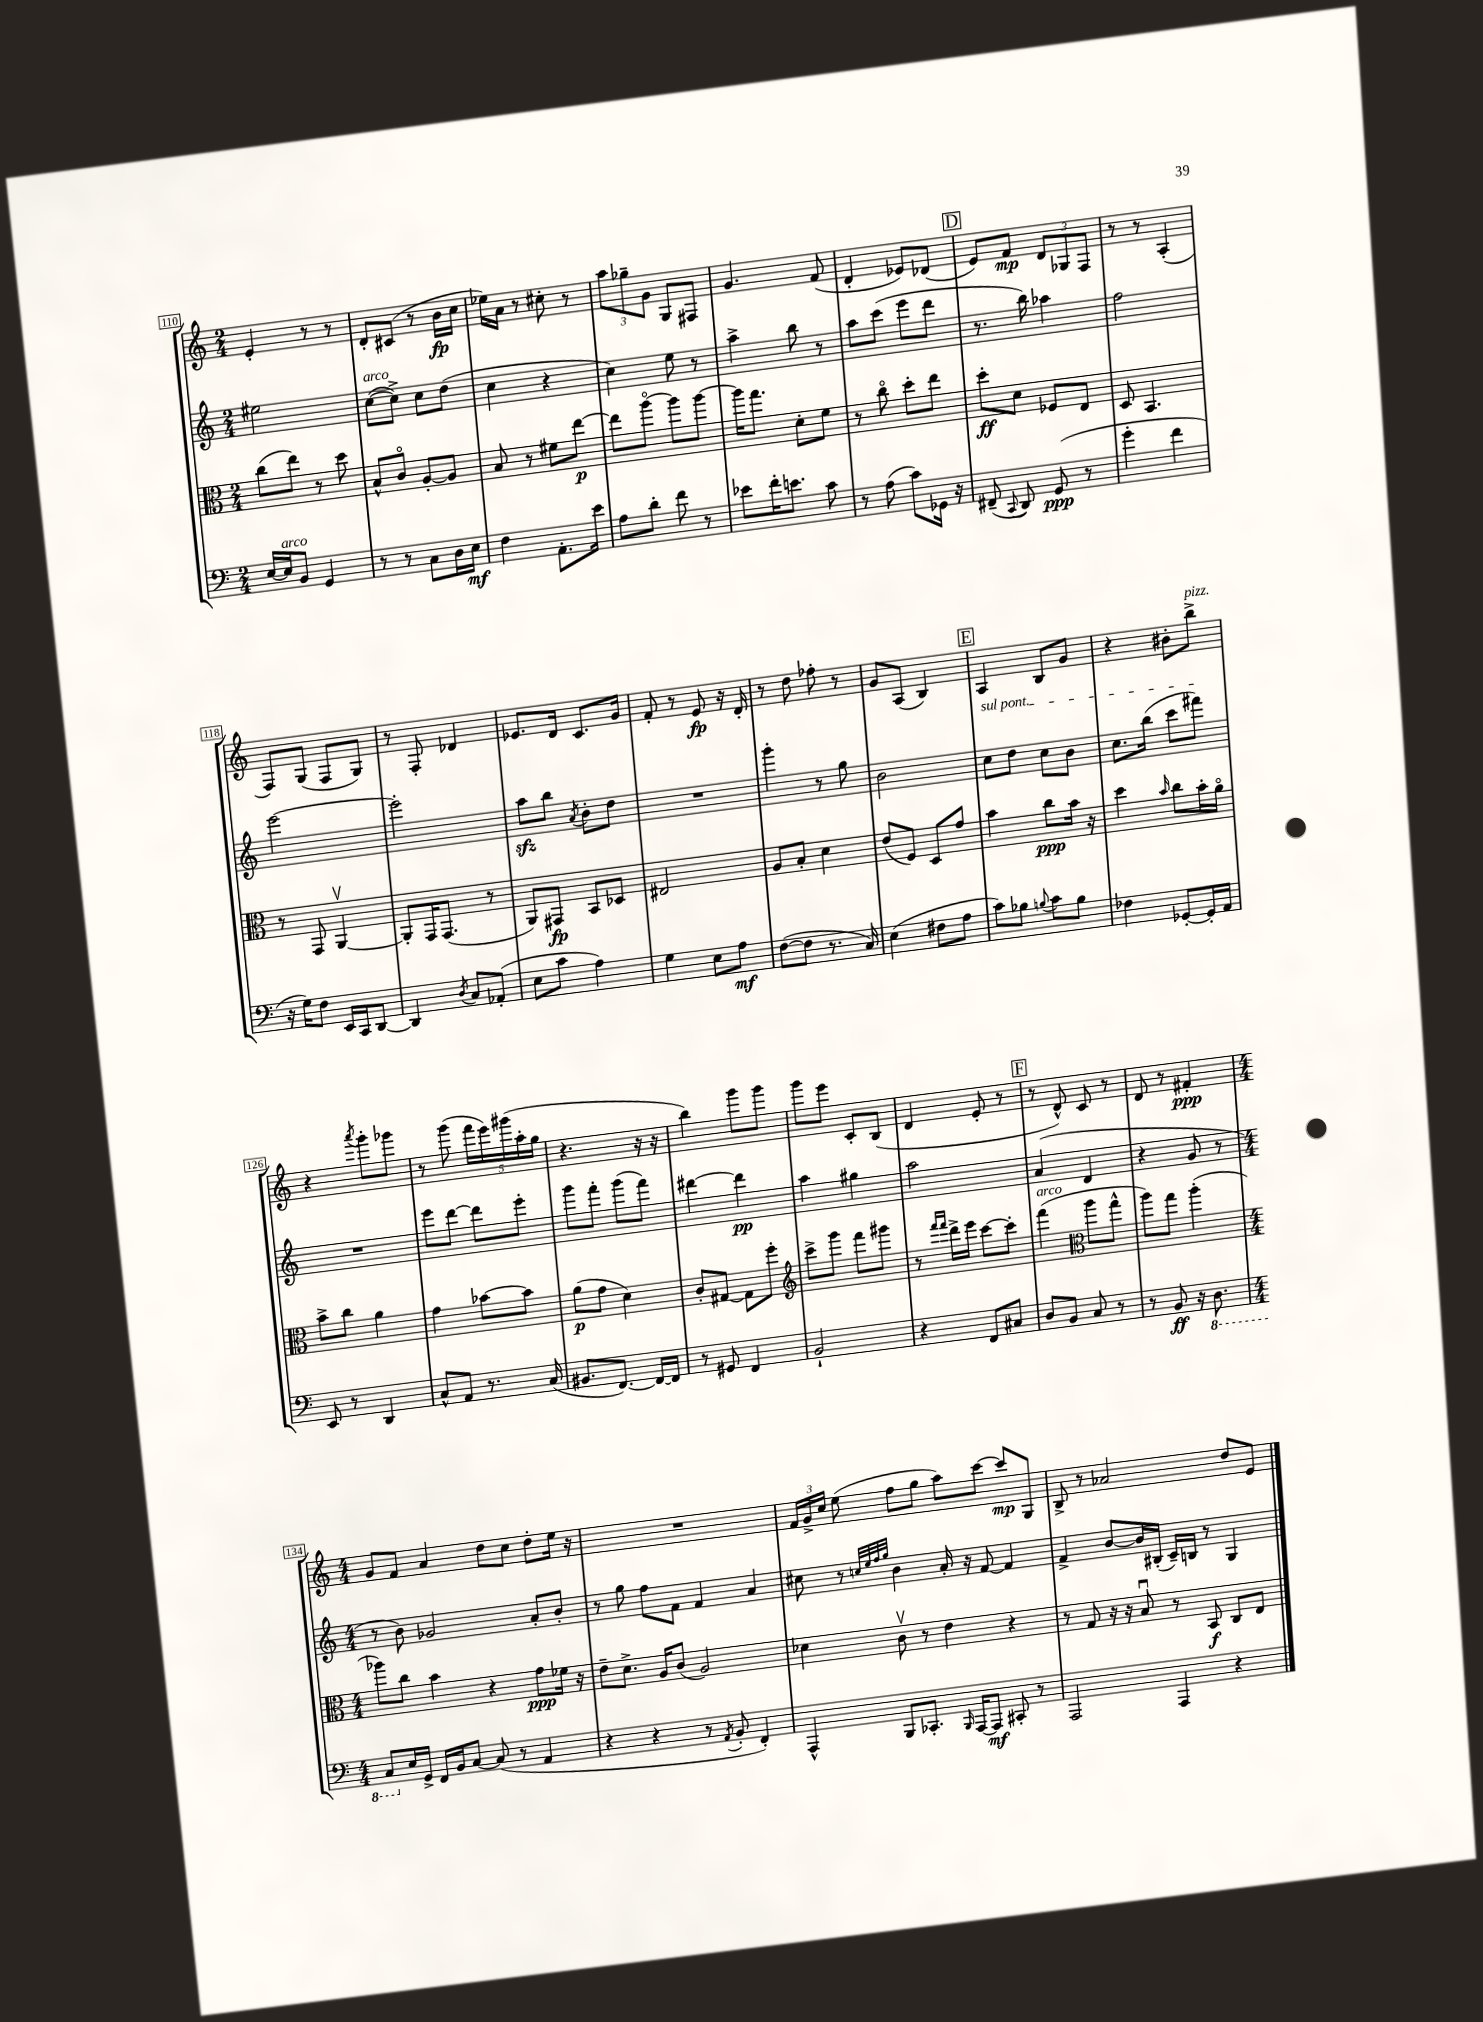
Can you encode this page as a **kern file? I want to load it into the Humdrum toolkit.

**kern	**kern	**kern	**kern
*staff4	*staff3	*staff2	*staff1
*clefF4	*clefC3	*clefG2	*clefG2
*k[]	*k[]	*k[]	*k[]
*M2/4	*M2/4	*M2/4	*M2/4
[16E	(8cc	2ee#	4e'
16E]	.	.	.
8BB	8ee)	.	.
4GG	8r	.	8r
.	8dd	.	8r
=	=	=	=
8r	8B^^	([8cc	8d'
8r	8co	8cc^])	(8c#
8C	[8A'	8cc	8r
16D	8A]	(8dd	16b
16E	.	.	16cc
=	=	=	=
4F	8B	4cc	16ee-)
.	.	.	16a
.	8r	.	8r
8.AA'	8f#	4r	8cc#'
.	[8ee	.	8r
16e	.	.	.
=	=	=	=
8A	8ee]	4cc)	12aa
.	.	.	12gg-~
8d'	[8aao	.	.
.	.	.	12g
8f	8aa]	8ee	8G
8r	[8aa	8r	8F#
=	=	=	=
8e-	16aa]	4aa^	4.g
.	8.gg	.	.
16f'	.	.	.
8.e	.	.	.
.	8d'	8bb	.
8c	8f	8r	(8f
=	=	=	=
8r	8r	8aa	4d'
(8A	8cco	(8ccc	.
8c)	8dd'	8eee	8e-)
16GG-	8ee	8ddd	(8d-
16r	.	.	.
=	=	=	=
(8FF#~	8dd'	8.r	8e)
8qqCC	.	.	.
8DD)	8d	.	8f
.	.	16bb)	.
(8GG	8F-	4aa-	12d
.	.	.	12G-
8r	8E	.	.
.	.	.	12F
=	=	=	=
4g'	8D	2ff	8r
.	4.BB	.	8r
4f	.	.	(4A'
=	=	=	=
16r	8r	[2eee	8F)
16G)	.	.	.
8F	8GG	.	(8G
16EE	[4AAv	.	8F
16CC	.	.	.
[8DD	.	.	8G)
=	=	=	=
4DD]	8AA']	2eee']	8r
.	16GG	.	8F'
.	(8.GG	.	.
8qD	.	.	.
8C	.	.	4d-
(8AA-'	8r	.	.
=	=	=	=
8E	8AA)	8aa	8.e-
8c	8GG#	8bb	.
.	.	.	16d
.	.	8qa	.
4A)	8BB	8b'	8.c
.	8D-	8dd	.
.	.	.	16g
=	=	=	=
4G	2E#	2r	8f'
.	.	.	8r
8E	.	.	8e
8A	.	.	16r
.	.	.	16d'
=	=	=	=
([8F	8A	4ggg'	8r
8F]	8B'	.	8dd
8.r	4d	8r	8ff-'
.	.	8gg	8r
16C)	.	.	.
=	=	=	=
(4E	(8e	2b	8g
.	8F)	.	(8A
8F#	8D	.	4B)
8A	8g	.	.
=	=	=	=
8c)	4b	8cc	4A
8B-	.	8dd	.
8qqB	.	.	.
8c	8cc	8cc	8B
8B	16b	8b	8g
.	16r	.	.
=	=	=	=
4F-	4dd	8.cc	4r
.	.	(16bb	.
.	16qqb	.	.
[8GG-'	8cc	8ccc	8b#'
16GG-']	16b'	8fff#)	8bb^
16AA	16ao	.	.
=	=	=	=
8EE	8b^	2r	4r
8r	8cc	.	.
.	.	.	8qaaa
4DD	4a	.	8ggg'
.	.	.	8ggg-
=	=	=	=
8C^^	4g	8eee	8r
8AA	.	[8ddd	(8ggg
8.r	[8b-	8ddd]	20fff
.	.	.	20eee)
.	.	.	(20ggg#
.	8b-]	8eee'	.
.	.	.	20aa'
(16C	.	.	.
.	.	.	20gg
=	=	=	=
8.BB#	(8a	8ggg	4.r
.	8g	8fff'	.
[8.FF)	.	.	.
.	4d)	(8ggg	.
16FF_	.	8fff)	16r
16FF]	.	.	16r
=	=	=	=
8r	8c'	[4ddd#	4bb)
8GG#	[8G#	.	.
4FF	8G#]	4ddd#]	8ggg
.	8ff'	.	8ggg
=	=	=	=
*	*clefG2	*	*
2BB`	8ccc^	4aa	8ggg
.	8ggg	.	8eee
.	8fff	4gg#	8c'
.	8ggg#	.	(8B
=	=	=	=
4r	8r	2aa	4d
.	16qqfff	.	.
.	16qqfff	.	.
.	16ddd^	.	.
.	16eee	.	.
8FF	[8ccc	.	8e'
8C#	8ccc']	.	8r
=	=	=	=
8D	(4fff	(4a	8r
8BB	.	.	8d^^)
*	*clefC3	*	*
8C	8aa	4d	8c
8r	8gg^^	.	8r
=	=	=	=
8r	8aa)	4r	8d
8BB	8gg	.	8r
16r	(4aa'	8g	4f#'
8.DD	.	.	.
.	.	8r	.
=	=	=	=
*M4/4	*M4/4	*M4/4	*M4/4
8CC	8aa-)	8r	8g
16E	8cc	8b)	8f
16GG^	.	.	.
16FF	4b	2g-	4a
16BB	.	.	.
[8C	.	.	.
(8C]	4r	.	8dd
8r	.	.	8cc
4AA	8g	8a'	8dd'
.	16f-	8b'	16ee
.	16r	.	16r
=	=	=	=
4r	8e~	8r	1r
.	8.d^	8gg	.
4r	.	8ff	.
.	16A	.	.
.	(8c	8f	.
8r	2A)	4f	.
8qAA	.	.	.
8BB'	.	.	.
4FF')	.	4a	.
=	=	=	=
4AAA^^	4d-	8cc#	24f
.	.	.	24g^
.	.	.	24cc
.	.	8r	(8ee
.	.	32qqcc	.
.	.	32qqee	.
.	.	32qqff	.
.	.	32qqgg	.
8BBB	8cv	4b	8ff
8.CC-'	8r	.	8gg
.	4e	16a'	8aa)
16qqBBB	.	.	.
[16AAA	.	16r	.
8AAA]	.	[8f	[8ccc
8CC#'	4r	4f]	8ccc]
8r	.	.	8G
=	=	=	=
2AAA	8r	4f^	8B^
.	8G	.	8r
.	16r	[8b	2a-
.	16r	.	.
.	8Bu	16b]	.
.	.	(16B#'	.
4AAA	8r	16c~)	.
.	.	16B	.
.	8BB	8r	.
4r	8C	4G	8dd
.	8E	.	8e
==	==	==	==
*-	*-	*-	*-
